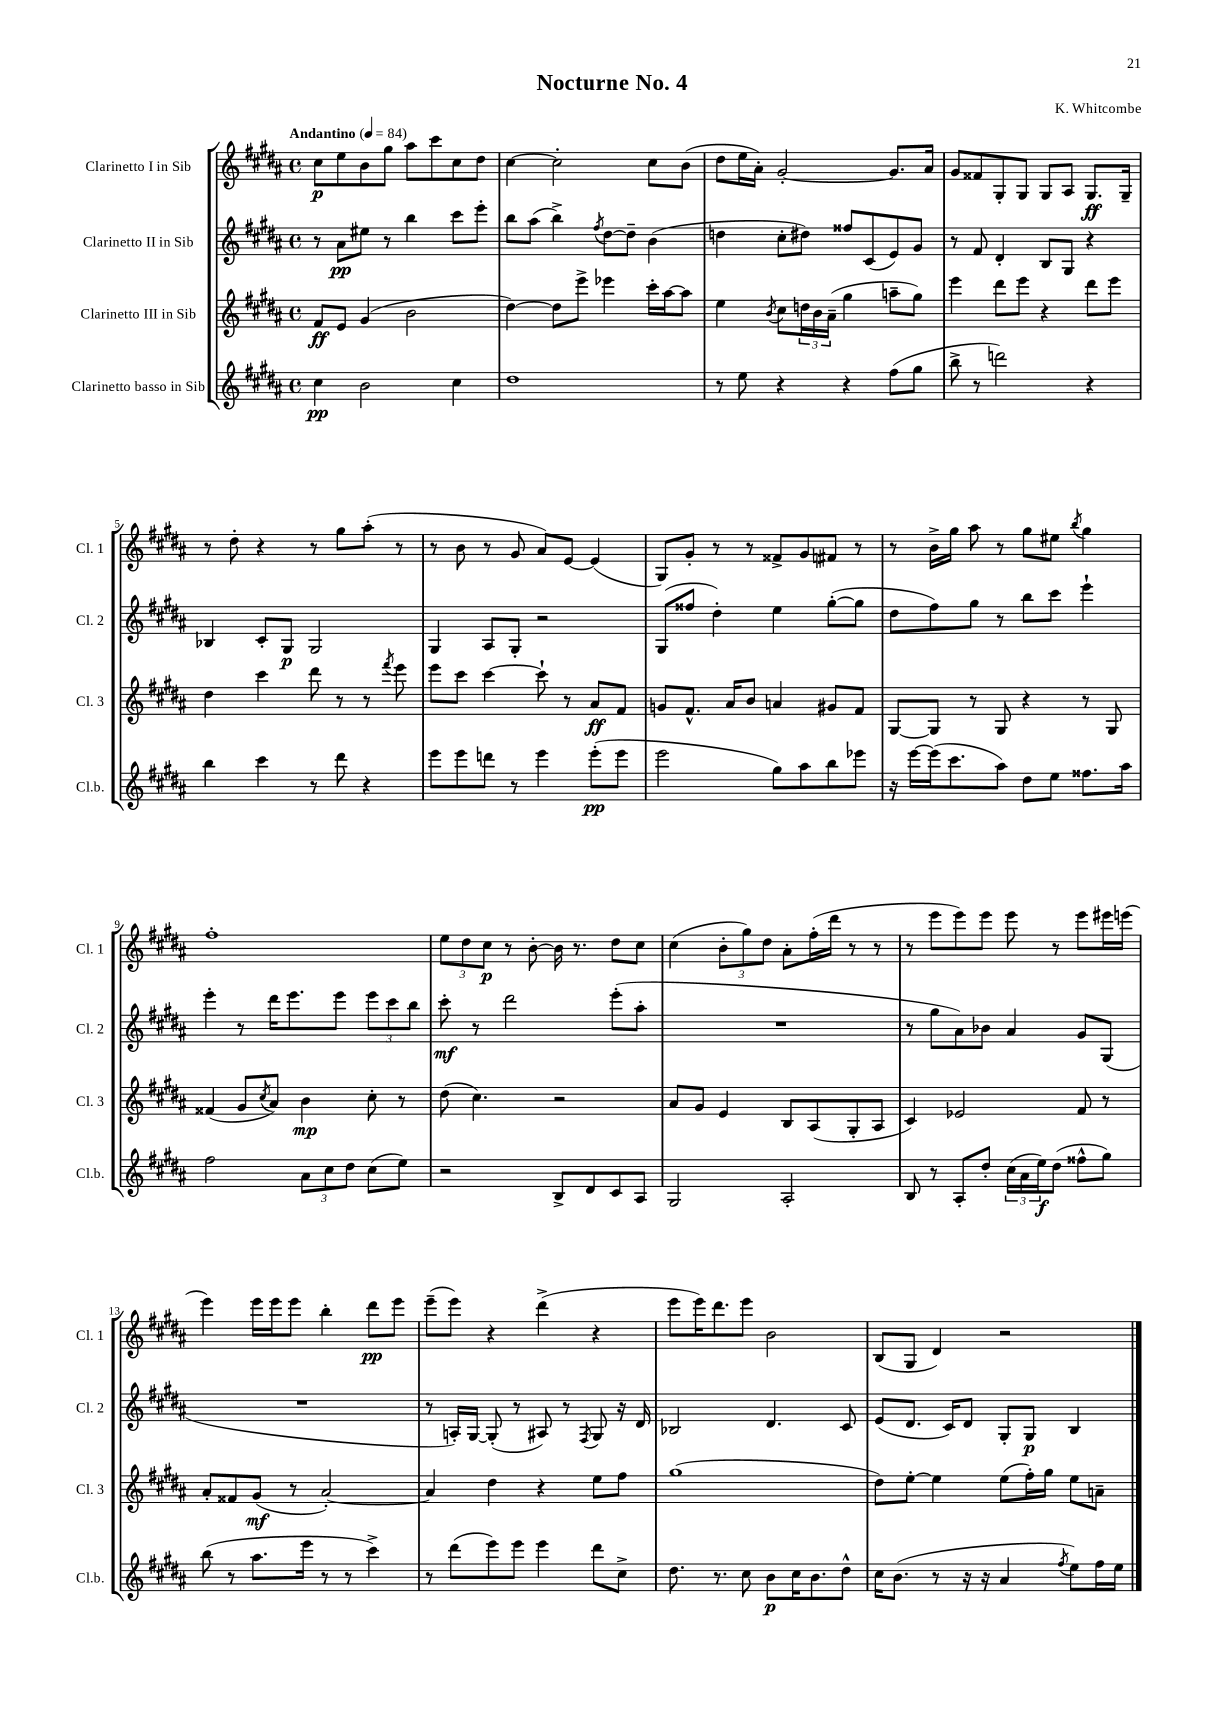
\header { title = "Nocturne No. 4" composer = "K. Whitcombe" }
<<
\new StaffGroup <<
\new Staff = "s0" \with { instrumentName = "Clarinetto I in Sib" shortInstrumentName = "Cl. 1" } {
    \clef treble \key b \major \defaultTimeSignature \time 4/4 \tempo "Andantino" 4 = 84
    cis''8\p e''8 b'8 gis''8 ais''8 cis'''8 cis''8 dis''8 |
    cis''4~ cis''2-. cis''8 b'8( |
    dis''8 e''16 ais'16-.) gis'2~-. gis'8. ais'16 |
    gis'8 fisis'8 gis8-. gis8 gis8 ais8 gis8.\ff gis16-- |
    r8 dis''8-. r4 r8 gis''8 ais''8-.( r8 |
    r8 b'8 r8 gis'8 ais'8) e'8~ e'4( |
    gis8) gis'8-. r8 r8 fisis'8-> gis'8 fis'8 r8 |
    r8 b'16-> gis''16 ais''8 r8 gis''8 eis''8 \acciaccatura { b''8 } gis''4 |
    fis''1-. |
    \tuplet 3/2 { e''8 dis''8 cis''8\p } r8 b'8~-. b'16 r8. dis''8 cis''8 |
    cis''4( \tuplet 3/2 { b'8-. gis''8) dis''8 } ais'8-. fis''16-.( dis'''16 r8 r8 |
    r8 e'''8 e'''8) e'''8 e'''8 r8 e'''8 eis'''16 e'''16( |
    e'''4) e'''16 e'''16 e'''8 b''4-. dis'''8\pp e'''8 |
    e'''8--( e'''8) r4 dis'''4->( r4 |
    e'''8 e'''16) dis'''8. e'''8 b'2 |
    b8( gis8 dis'4) r2 \bar "|." |
}
\new Staff = "s1" \with { instrumentName = "Clarinetto II in Sib" shortInstrumentName = "Cl. 2" } {
    \clef treble \key b \major \defaultTimeSignature \time 4/4
    r8 ais'8\pp eis''8 r8 b''4 cis'''8 e'''8-. |
    b''8 ais''8( b''4->) \acciaccatura { fis''8 } dis''8~ dis''8-- b'4( |
    d''4 cis''8-. dis''8) fisis''8 cis'8( e'8) gis'8 |
    r8 fis'8 dis'4-. b8 gis8 r4 |
    bes4 cis'8-. gis8\p gis2 |
    gis4 ais8 gis8-. r2 |
    gis8( fisis''8 dis''4-.) e''4 gis''8~-.( gis''8 |
    dis''8 fis''8) gis''8 r8 b''8 cis'''8 e'''4-! |
    e'''4-. r8 dis'''16 e'''8. e'''8 \tuplet 3/2 { e'''8 cis'''8 b''8 } |
    cis'''8-.\mf r8 dis'''2 e'''8-.( ais''8-. |
    R1 |
    r8 gis''8 ais'8) bes'8 ais'4 gis'8 gis8( |
    R1 |
    r8 a16-.) gis16~ gis8-.( r8 ais8) r8 \acciaccatura { fis8 } gis8 r16 dis'16 |
    bes2 dis'4. cis'8 |
    e'8( dis'8. cis'16) dis'8 gis8-. gis8\p b4 \bar "|." |
}
\new Staff = "s2" \with { instrumentName = "Clarinetto III in Sib" shortInstrumentName = "Cl. 3" } {
    \clef treble \key b \major \defaultTimeSignature \time 4/4
    fis'8\ff e'8 gis'4( b'2 |
    dis''4~) dis''8 e'''8-> ees'''4 cis'''16-. ais''16~ ais''8 |
    e''4 \acciaccatura { b'8 } cis''8 \tuplet 3/2 { d''16 b'16 ais'16--( } gis''4 a''8-- gis''8) |
    e'''4 dis'''8 e'''8 r4 dis'''8 e'''8 |
    dis''4 cis'''4 dis'''8 r8 r8 \acciaccatura { fis'''8 } e'''8 |
    e'''8 cis'''8 cis'''4~ cis'''8-! r8 ais'8\ff fis'8 |
    g'8 fis'8.-^ ais'16 b'8 a'4 gis'8 fis'8 |
    gis8~ gis8 r8 gis8 r4 r8 gis8 |
    fisis'4( gis'8 \acciaccatura { cis''8 } ais'8) b'4\mp cis''8-. r8 |
    dis''8( cis''4.) r2 |
    ais'8 gis'8 e'4 b8 ais8( gis8-. ais8 |
    cis'4) ees'2 fis'8 r8 |
    ais'8-. fisis'8 gis'8\mf( r8 ais'2~-.) |
    ais'4 dis''4 r4 e''8 fis''8 |
    gis''1( |
    dis''8) e''8~-. e''4 e''8( fis''16-.) gis''16 e''8 a'8-- \bar "|." |
}
\new Staff = "s3" \with { instrumentName = "Clarinetto basso in Sib" shortInstrumentName = "Cl.b." } {
    \clef treble \key b \major \defaultTimeSignature \time 4/4
    cis''4\pp b'2 cis''4 |
    dis''1 |
    r8 e''8 r4 r4 fis''8( gis''8 |
    b''8-> r8 d'''2) r4 |
    b''4 cis'''4 r8 dis'''8 r4 |
    e'''8 e'''8 d'''8 r8 e'''4 e'''8-.\pp( e'''8 |
    e'''2 gis''8) ais''8 b''8 ees'''8 |
    r16 e'''16~ e'''16( cis'''8. ais''8) dis''8 e''8 fisis''8. ais''16 |
    fis''2 \tuplet 3/2 { ais'8 cis''8 dis''8 } cis''8( e''8) |
    r2 b8-> dis'8 cis'8 ais8 |
    gis2 ais2-. |
    b8 r8 ais8-. dis''8-. \tuplet 3/2 { cis''16( ais'16 e''16\f) } dis''8( fisis''8-^ gis''8) |
    b''8( r8 ais''8. e'''16 r8 r8 cis'''4->) |
    r8 dis'''8( e'''8) e'''8 e'''4 dis'''8 cis''8-> |
    dis''8. r8. cis''8 b'8\p cis''16 b'8. dis''8-^ |
    cis''16 b'8.( r8 r16 r16 ais'4 \acciaccatura { fis''8 } e''8) fis''16 e''16 \bar "|." |
}
>>
>>
